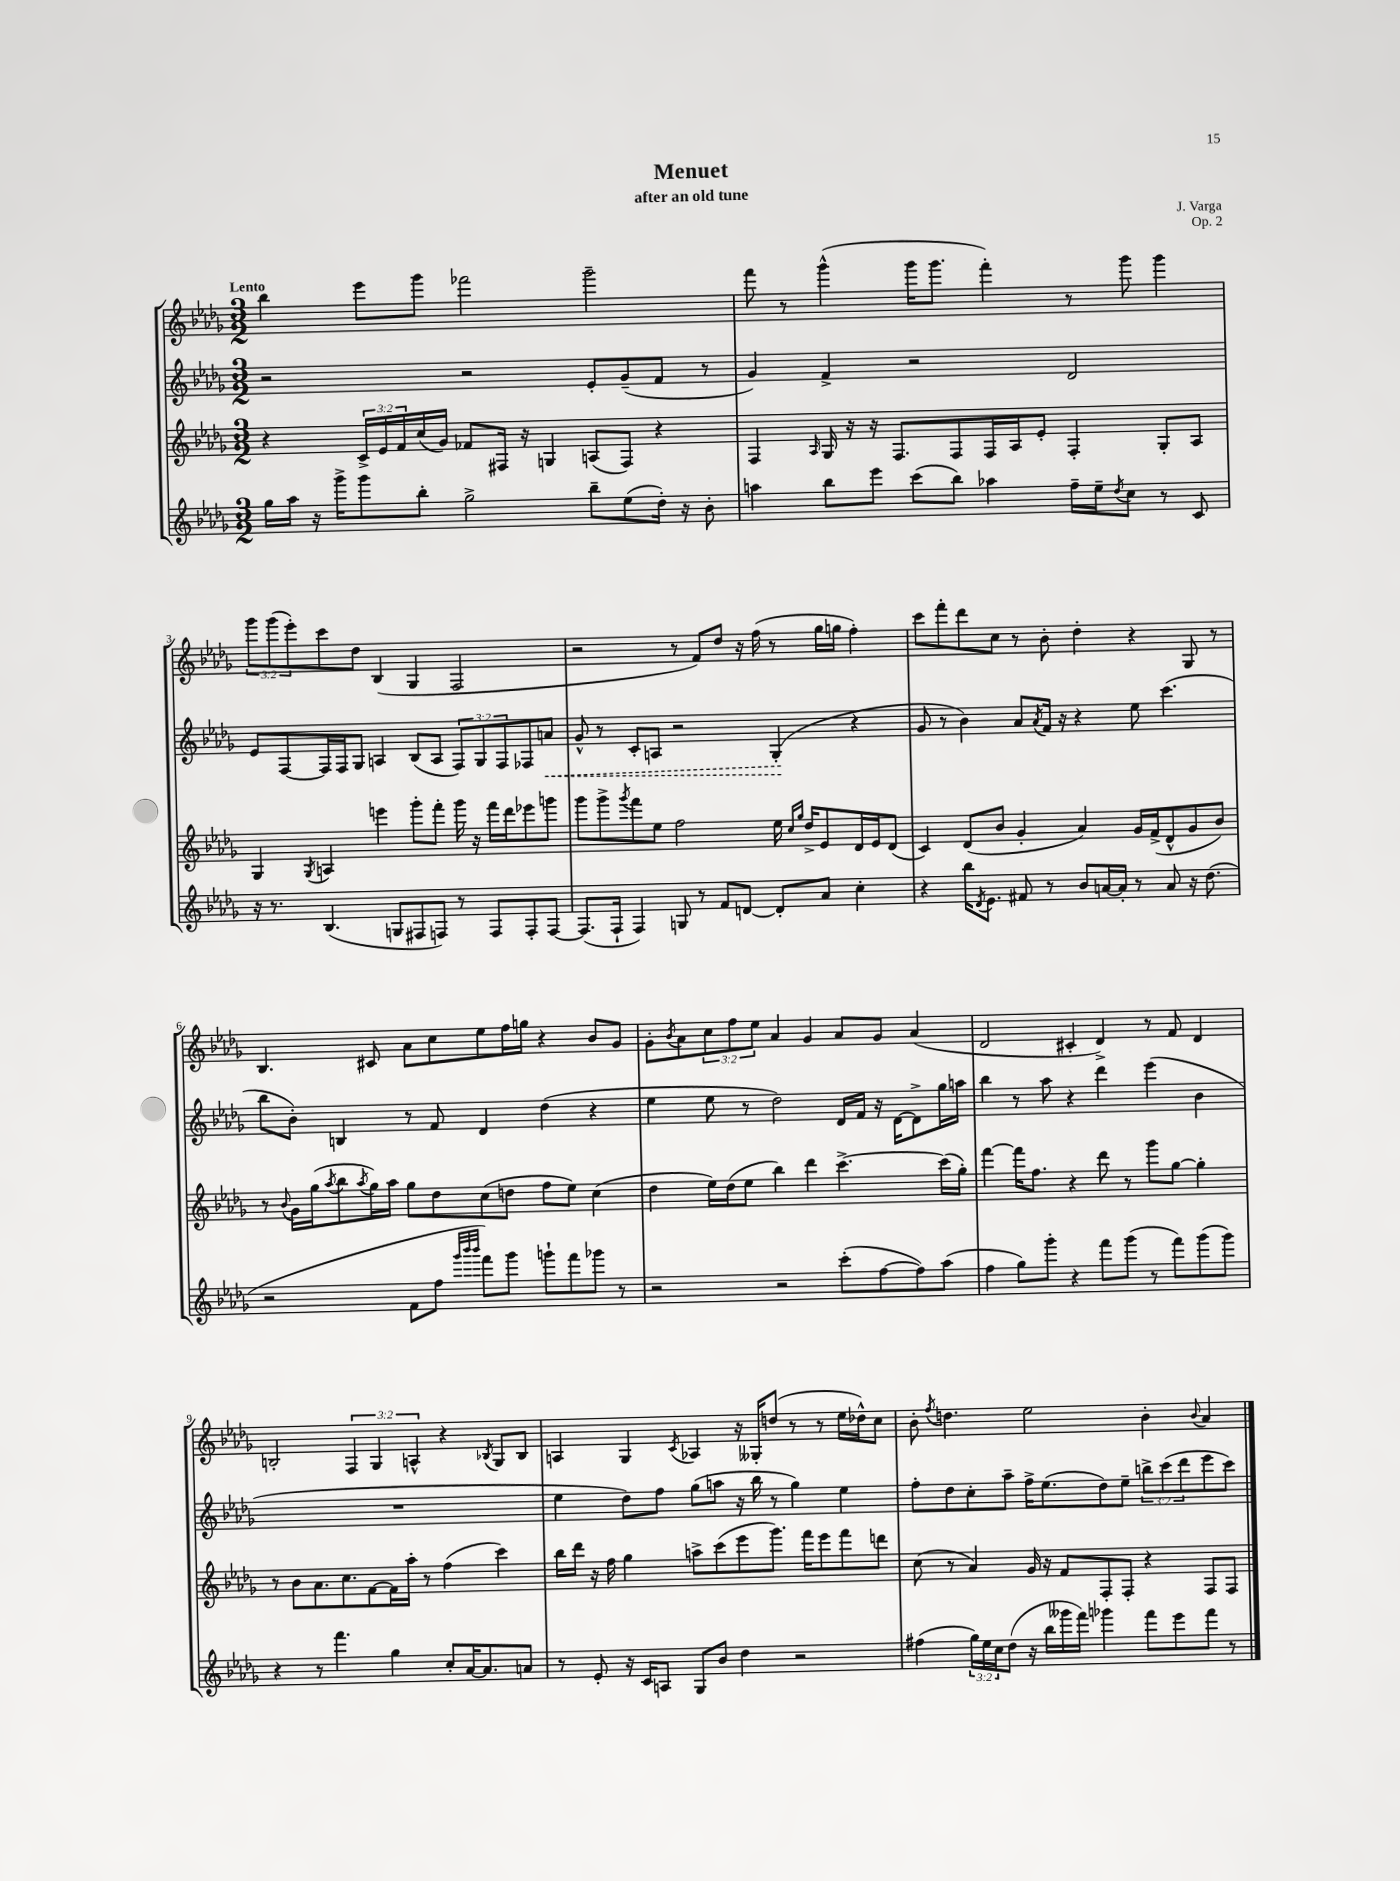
\header { title = "Menuet" composer = "J. Varga" subtitle = "after an old tune" opus = "Op. 2" }
<<
\new StaffGroup <<
\new Staff = "s0" {
    \clef treble \key des \major \numericTimeSignature \time 3/2 \override Staff.TupletNumber.text = #tuplet-number::calc-fraction-text \tempo "Lento"
    bes''4 ees'''8 ges'''8 fes'''2 ges'''2-- |
    f'''8 r8 ges'''4-^( ges'''16 ges'''8. f'''4-.) r8 ges'''8 ges'''4 |
    \tuplet 3/2 { ges'''8 ges'''8( ees'''8-.) } c'''8 des''8 bes4( ges4 f2 |
    r2 r8 f'8) des''8 r16 f''16( r8 ges''16 g''16 f''4-.) |
    c'''8 f'''8-. des'''8 c''8 r8 bes'8-. des''4-. r4 ges8 r8 |
    bes4. cis'8 aes'8 c''8 ees''8 f''16 g''16 r4 bes'8 ges'8 |
    ges'8-. \acciaccatura { bes'8 } aes'8 \tuplet 3/2 { c''8 f''8 ees''8 } aes'4 ges'4 aes'8 ges'8 aes'4( |
    des'2 cis'4-. des'4->) r8 f'8 des'4 |
    b2-. \tuplet 3/2 { f4 ges4 a4-^ } r4 \acciaccatura { bes8 } ges8 bes8 |
    a4 ges4 \acciaccatura { c'8 } aes4 r16 geses16-. d''8( r8 r8 ees''16 des''16-^) c''8 |
    bes'8-. \acciaccatura { f''8 } d''4. ees''2 bes'4-. \appoggiatura { bes'8 } aes'4 \bar "|." |
}
\new Staff = "s1" {
    \clef treble \key des \major \numericTimeSignature \time 3/2 \override Staff.TupletNumber.text = #tuplet-number::calc-fraction-text
    r2 r2 ees'8-. ges'8--( f'8 r8 |
    ges'4) f'4-> r2 des'2 |
    ees'8 f8~ f16 f16 ges8 a4 bes8( a8 \tuplet 3/2 { f8) ges8 f8 } fes8 \once \override Hairpin.style = #'dashed-line a'8\< |
    ges'8-^ r8 c'8-. a8 r2 ges4-.\!( r4 |
    ges'8 r8 bes'4) aes'8 \acciaccatura { aes'8 } f'16 r16 r4 ees''8 c'''4.( |
    bes''8 bes'8-.) b4 r8 f'8 des'4 des''4( r4 |
    ees''4 ees''8 r8 des''2) des'16 f'16 r16 des'16~ des'8-> ges''16 a''16 |
    bes''4 r8 aes''8 r4 des'''4 ees'''4( bes'4 |
    R1. |
    ees''4 des''8) f''8 ges''8( a''8 r16 bes''16 r8 ges''4) ees''4 |
    f''8-. des''8 c''8-. aes''8-- f''16-> ees''8.( des''8) ees''8-- \tuplet 3/2 { b''8-> c'''8( des'''8 } ees'''8 c'''8) \bar "|." |
}
\new Staff = "s2" {
    \clef treble \key des \major \numericTimeSignature \time 3/2 \override Staff.TupletNumber.text = #tuplet-number::calc-fraction-text
    r4 \tuplet 3/2 { c'16-> ees'16 f'16 } c''16( ges'16) fes'8 fis16 r16 g4 a8( fis8) r4 |
    f4 \grace { aes16 } ges16 r16 r16 f8. f8 f16 aes16 ees'8-. f4-. ges8-. aes8 |
    ges4 \acciaccatura { ges8 } a4 e'''4 ges'''8-. f'''8-. ges'''16 r16 f'''16 des'''16 ees'''8 g'''8 |
    ges'''8 ges'''8-> \acciaccatura { ges'''8 } f'''8 ees''8 f''2 ees''16 \grace { c''16 ges''16 } des''16-> ees'8 des'16 ees'16 des'8( |
    c'4) des'8( bes'8 ges'4-. aes'4) ges'16 f'16->( des'8-^ ges'8 bes'8) |
    r8 \appoggiatura { bes'8 } ges'16 ges''16( \acciaccatura { aes''8 } bes''8 \acciaccatura { aes''8 } ges''16) aes''16 ges''8 des''8 c''8( d''8 f''8 ees''8) c''4( |
    des''4 ees''16) des''16( ees''8 bes''4) des'''4 c'''4.~-> c'''16( ges''16-.) |
    f'''4~ f'''16 f''8. r4 des'''8 r8 ges'''8 ges''8~ ges''4-. |
    r8 bes'8 aes'8. c''8. f'8~ f'16 aes''16-. r8 f''4( c'''4) |
    bes''16 des'''16 r16 f''16 ges''4 a''8-> c'''8( ees'''8 ges'''8.) f'''16 ees'''8 f'''8 d'''8 |
    c''8( r8 aes'4) ges'16 r16 f'8 f8-. f8-. r4 f8 f8 \bar "|." |
}
\new Staff = "s3" {
    \clef treble \key des \major \numericTimeSignature \time 3/2 \override Staff.TupletNumber.text = #tuplet-number::calc-fraction-text
    ges''16 aes''16 r16 ges'''16-> ges'''8 bes''8-. ges''2-> bes''8-- ees''8( des''16-.) r16 bes'8-. |
    a''4 bes''8 ees'''8 c'''8( bes''8) aes''4 f''16-- ees''16-- \acciaccatura { des''8 } c''8 r8 c'8 |
    r16 r8. bes4.( g8 fis8 f8) r8 f8 f8-. f8~ |
    f8.( f16-! f4) g8 r8 f'8 d'8~ d'8-. aes'8 c''4-. |
    r4 bes''16 \acciaccatura { des'8 } ees'8. fis'8 r8 bes'8 a'16~ a'16-. r8 a'8 r16 des''8.( |
    r2 f'8 f''8 \grace { ges'''32 bes'''32 bes'''32 } f'''8) ges'''8 g'''8-! f'''8 ges'''8 r8 |
    r2 r2 c'''8-.( f''8~ f''8) aes''8( |
    f''4 ges''8) ges'''8-. r4 f'''8 ges'''8( r8 f'''8) ges'''8( ges'''8) |
    r4 r8 f'''4. ges''4 c''8-. aes'16~ aes'8. a'8 |
    r8 ees'8-. r16 c'16 a8 ges8 bes'8 des''4 r2 |
    fis''4( \tuplet 3/2 { ges''16) ees''16 c''16 } des''8( r16 bes''16 geses'''16 f'''16) ges'''4 f'''8 ees'''8 f'''8 r8 \bar "|." |
}
>>
>>
